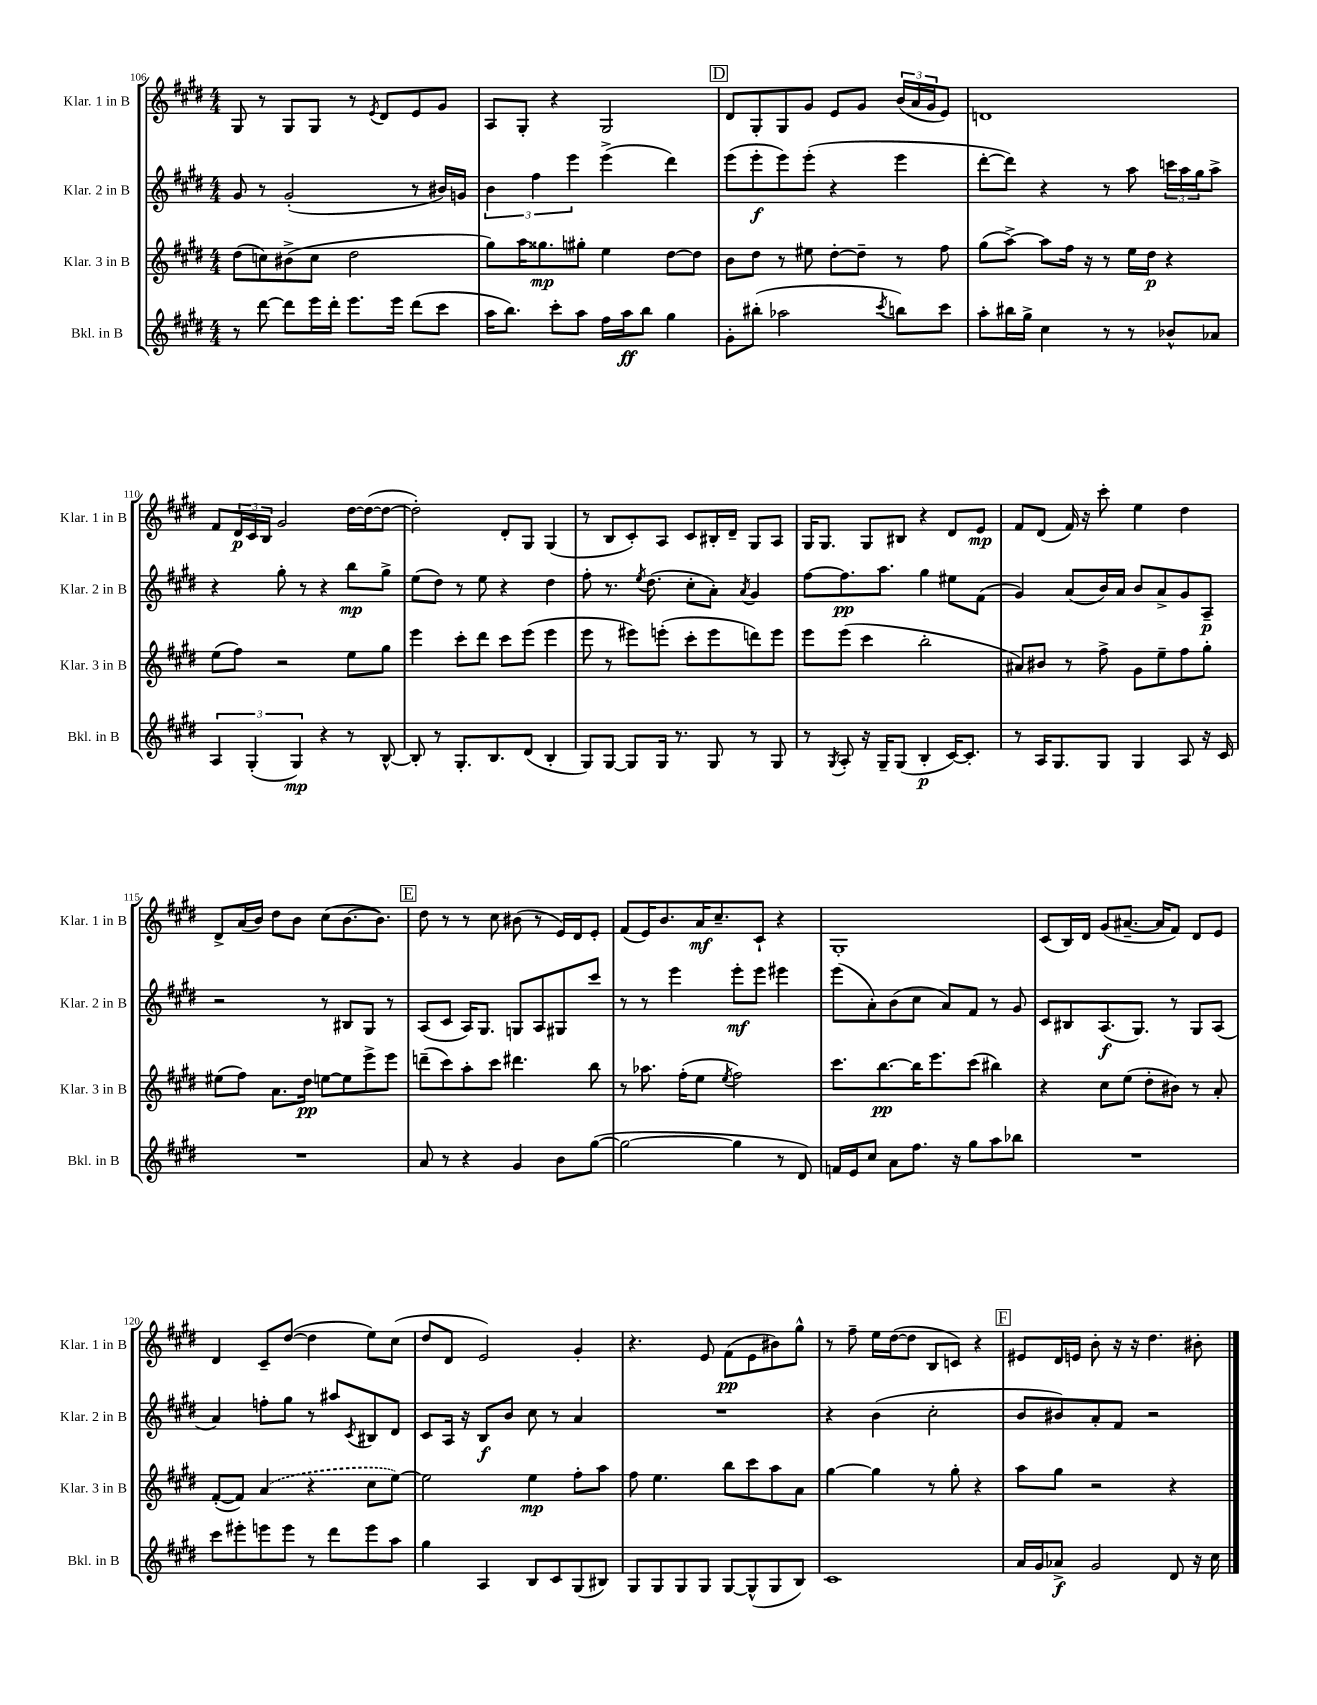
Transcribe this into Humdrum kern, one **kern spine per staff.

**kern	**dynam	**kern	**dynam	**kern	**dynam	**kern	**dynam
*part4	*part4	*part3	*part3	*part2	*part2	*part1	*part1
*staff4	*staff4	*staff3	*staff3	*staff2	*staff2	*staff1	*staff1
*I"Bkl. in B	*	*I"Klar. 3 in B	*	*I"Klar. 2 in B	*	*I"Klar. 1 in B	*
*I'Bkl. in B	*	*I'Klar. 3 in B	*	*I'Klar. 2 in B	*	*I'Klar. 1 in B	*
*clefG2	*	*clefG2	*	*clefG2	*	*clefG2	*
*k[f#c#g#d#]	*	*k[f#c#g#d#]	*	*k[f#c#g#d#]	*	*k[f#c#g#d#]	*
*M4/4	*	*M4/4	*	*M4/4	*	*M4/4	*
=106	=106	=106	=106	=106	=106	=106	=106
8r	.	(8dd#\L	.	8g#/	.	8G#/	.
[8ddd#\	.	8ccn\)	.	8r	.	8r	.
8ddd#\L]	.	(8b#X^\	.	(2g#'/	.	8G#/L	.
16eee\L	.	8cc\J	.	.	.	8G#/J	.
16ddd#'\JJ	.	.	.	.	.	.	.
8.eee\L	.	2dd#\	.	.	.	8r	.
.	.	.	.	.	.	8qe/	.
.	.	.	.	.	.	8d#/L	.
16eee\Jk	.	.	.	.	.	.	.
(8ddd#\L	.	.	.	8r	.	8e/	.
8ccc#\J	.	.	.	16b#X/LL)	.	8g#/J	.
.	.	.	.	16gn/JJ	.	.	.
=107	=107	=107	=107	=107	=107	=107	=107
16aa\KL	.	8gg#\L)	.	6b\	.	8A/L	.
8.bb\J)	.	.	.	.	.	.	.
.	.	16aa\K	.	.	.	8G#'/J	.
.	.	.	.	6ff#\	.	.	.
.	.	8.gg##X\	mp	.	.	.	.
8ccc#'\L	.	.	.	.	.	4r	.
.	.	.	.	6eee\	.	.	.
8aa\J	.	8gg#X'\J	.	.	.	.	.
16ff#\LL	.	4ee\	.	(4eee^\	.	2G#/	.
16aa\J	ff	.	.	.	.	.	.
8bb\J	.	.	.	.	.	.	.
4gg#\	.	[8dd#\L	.	4ddd#\)	.	.	.
.	.	8dd#\J]	.	.	.	.	.
!!LO:REH:place=s1:t=D
=108	=108	=108	=108	=108	=108	=108	=108
8g#'\L	.	8b\L	.	(8eee\L	.	8d#/L	.
(8bb#X'\J	.	8dd#\J	.	8eee'\	f	8G#'/	.
2aa-X\	.	8r	.	8eee\)	.	8G#/	.
.	.	8ee#X\	.	(8eee'\J	.	8g#/J	.
.	.	[8dd#'\L	.	4r	.	8e/L	.
.	.	8dd#~\J]	.	.	.	8g#/J	.
8qccc#/	.	.	.	.	.	.	.
8bbn\L)	.	8r	.	4eee\	.	(24b/LL	.
.	.	.	.	.	.	24a/	.
.	.	.	.	.	.	24g#/J	.
8ccc#\J	.	8ff#\	.	.	.	8e/J)	.
=109	=109	=109	=109	=109	=109	=109	=109
8aa'\L	.	(8gg#\L	.	[8ddd#'\L	.	1dn	.
16bb#X\L	.	[8aa^\J)	.	8ddd#\J])	.	.	.
16gg#^\JJ	.	.	.	.	.	.	.
4cc#\	.	8aa\L]	.	4r	.	.	.
.	.	16ff#\Jk	.	.	.	.	.
.	.	16r	.	.	.	.	.
8r	.	8r	.	8r	.	.	.
8r	.	16ee\LL	.	8aa\	.	.	.
.	.	16dd#\JJ	p	.	.	.	.
8b-X^^/L	.	4r	.	24cccn\LL	.	.	.
.	.	.	.	24aa\	.	.	.
.	.	.	.	24gg#\J	.	.	.
8a-X/J	.	.	.	8aa^\J	.	.	.
!!LO:LB:g=z
=110	=110	=110	=110	=110	=110	=110	=110
6A/	.	(8ee\L	.	4r	.	8f#/L	.
.	.	8ff#\J)	.	.	.	24d#/L	p
(6G#'/	.	.	.	.	.	24c#/	.
.	.	.	.	.	.	24B/JJ	.
.	.	2r	.	8gg#'\	.	2g#/	.
6G#/)	mp	.	.	.	.	.	.
.	.	.	.	8r	.	.	.
4r	.	.	.	4r	.	.	.
8r	.	8ee\L	.	8bb\L	mp	[16dd#\LL	.
.	.	.	.	.	.	(16dd#\J_	.
[8B^^/	.	8gg#\J	.	8gg#^\J	.	8dd#\J_	.
=111	=111	=111	=111	=111	=111	=111	=111
8B'/]	.	4eee\	.	(8ee\L	.	2dd#'\])	.
8r	.	.	.	8dd#\J)	.	.	.
8.G#'/L	.	8ccc#'\L	.	8r	.	.	.
.	.	8ddd#\J	.	8ee\	.	.	.
8.B/	.	.	.	.	.	.	.
.	.	8ccc#\L	.	4r	.	8d#'/L	.
(8d#/J	.	(8eee\J	.	.	.	8G#/J	.
4B'/	.	4eee\	.	4dd#\	.	(4G#/	.
=112	=112	=112	=112	=112	=112	=112	=112
8G#/L)	.	8eee\	.	8ff#'\	.	8r	.
[8G#/J	.	8r	.	8.r	.	8B/L	.
8G#/L]	.	8eee#X\L)	.	.	.	8c#'/)	.
.	.	.	.	8qee/	.	.	.
.	.	.	.	(8.dd#\	.	.	.
16G#/Jk	.	(8eeen'\J	.	.	.	8A/J	.
8.r	.	.	.	.	.	.	.
.	.	8ccc#'\L	.	8cc#'\L	.	8c#/L	.
8G#/	.	8eee\	.	8a'\J)	.	16B#X'/L	.
.	.	.	.	.	.	16d#~/JJ	.
.	.	.	.	8qa/	.	.	.
8r	.	8dddn\)	.	4g#/	.	8G#/L	.
8G#/	.	8eee\J	.	.	.	8A/J	.
=113	=113	=113	=113	=113	=113	=113	=113
8r	.	8eee\L	.	[8ff#\L	.	16G#/KL	.
.	.	.	.	.	.	8.G#/J	.
8qG#/	.	.	.	.	.	.	.
8A'/	.	(8eee\J	.	8.ff#\]	pp	.	.
16r	.	4ccc#\	.	.	.	8G#/L	.
16G#~/KL	.	.	.	8.aa\J	.	.	.
(8G#/J	.	.	.	.	.	8B#X/J	.
4B'/	p	2bb'\	.	4gg#\	.	4r	.
[16c#/KL)	.	.	.	8ee#X\L	.	8d#/L	.
8.c#'/J]	.	.	.	.	.	.	.
.	.	.	.	(8f#\J	.	8e/J	mp
=114	=114	=114	=114	=114	=114	=114	=114
8r	.	8a#X/L)	.	4g#/)	.	8f#/L	.
16A/KL	.	8b#X/J	.	.	.	(8d#/J	.
8.G#/	.	.	.	.	.	.	.
.	.	8r	.	(8a/L	.	16f#/)	.
.	.	.	.	.	.	16r	.
8G#/J	.	8ff#^\	.	16b/L)	.	8ccc#'\	.
.	.	.	.	16a/JJ	.	.	.
4G#/	.	8g#\L	.	8b/L	.	4ee\	.
.	.	8ee~\	.	8a^/	.	.	.
8A/	.	8ff#\	.	8g#/	.	4dd#\	.
16r	.	8gg#'\J	.	8A~/J	p	.	.
16c#/	.	.	.	.	.	.	.
!!LO:LB:g=z
=115	=115	=115	=115	=115	=115	=115	=115
1r	.	(8ee#X\L	.	2r	.	8d#^/L	.
.	.	8ff#\J)	.	.	.	(16a/L	.
.	.	.	.	.	.	16b/JJ)	.
.	.	8.a\L	.	.	.	8dd#\L	.
.	.	.	.	.	.	8b\J	.
.	.	16dd#\Jk	pp	.	.	.	.
.	.	[8een\L	.	8r	.	(8cc#\L	.
.	.	8ee\]	.	8B#X/L	.	[8.b\	.
.	.	8eee^\	.	8G#/J	.	.	.
.	.	.	.	.	.	8.b\J])	.
.	.	8eee\J	.	8r	.	.	.
!!LO:REH:place=s1:t=E
=116	=116	=116	=116	=116	=116	=116	=116
8a/	.	(8dddn~\L	.	(8A/L	.	8dd#\	.
8r	.	8ccc#\)	.	8c#/J	.	8r	.
4r	.	8aa'\	.	16A/KL)	.	8r	.
.	.	.	.	8.G#/J	.	.	.
.	.	8ccc#\J	.	.	.	8cc#\	.
4g#/	.	4.ddd#X\	.	8Gn/L	.	(8b#X\	.
.	.	.	.	8A/	.	8r	.
8b\L	.	.	.	8G#X/	.	16e/LL)	.
.	.	.	.	.	.	16d#/J	.
([8gg#\J	.	8bb\	.	8ccc#/J	.	8e'/J	.
=117	=117	=117	=117	=117	=117	=117	=117
2gg#\_	.	8r	.	8r	.	(8f#/L	.
.	.	8.aa-X\	.	8r	.	16e/K)	.
.	.	.	.	.	.	8.b/	.
.	.	.	.	4eee\	.	.	.
.	.	(16ff#'\KL	.	.	.	.	.
.	.	8ee\J	.	.	.	16a/K	mf
.	.	.	.	.	.	8.cc#~/	.
.	.	8qee/	.	.	.	.	.
4gg#\]	.	2ff#\)	.	8eee'\L	mf	.	.
.	.	.	.	8eee\J	.	8c#`/J	.
8r	.	.	.	4eee#X\	.	4r	.
8d#/)	.	.	.	.	.	.	.
=118	=118	=118	=118	=118	=118	=118	=118
16fn/LL	.	8.ccc#\L	.	(8eee\L	.	1G#'	.
16e/J	.	.	.	.	.	.	.
8cc#/J	.	.	.	8a'\)	.	.	.
.	.	[8.bb\	pp	.	.	.	.
8a\L	.	.	.	(8b\	.	.	.
8.ff#\J	.	16bb\K]	.	8cc#\J	.	.	.
.	.	8.eee\	.	.	.	.	.
.	.	.	.	8a/L)	.	.	.
16r	.	.	.	.	.	.	.
8gg#\L	.	(8ccc#\J	.	8f#/J	.	.	.
8aa\	.	4bb#X\)	.	8r	.	.	.
8bb-X\J	.	.	.	8g#/	.	.	.
=119	=119	=119	=119	=119	=119	=119	=119
1r	.	4r	.	8c#/L	.	(8c#/L	.
.	.	.	.	8B#X/	.	16B/L)	.
.	.	.	.	.	.	16d#/JJ	.
.	.	8cc#\L	.	(8.A/	f	(8g#/L	.
.	.	(8ee\J	.	.	.	[8.a#X~/J	.
.	.	.	.	8.G#/J)	.	.	.
.	.	8dd#'\L	.	.	.	.	.
.	.	.	.	.	.	16a#/KL]	.
.	.	8b#X\J)	.	8r	.	8f#/J)	.
.	.	8r	.	8G#/L	.	8d#/L	.
.	.	8a'/	.	(8A/J	.	8e/J	.
!!LO:LB:g=z
=120	=120	=120	=120	=120	=120	=120	=120
8ccc#\L	.	([8f#'/L	.	4a/)	.	4d#/	.
8eee#X'\	.	8f#/J])	.	.	.	.	.
8eeen\	.	(4a/	.	8ffn'\L	.	8c#~/L	.
8eee\J	.	.	.	8gg#\J	.	([8dd#/J	.
8r	.	4r	.	8r	.	4dd#\]	.
8ddd#\L	.	.	.	8aa#X/L	.	.	.
.	.	.	.	8qc#/	.	.	.
8eee\	.	8cc#\L	.	8B#X/	.	8ee\L)	.
8aa\J	.	[8ee\J)	.	8d#/J	.	(8cc#\J	.
=121	=121	=121	=121	=121	=121	=121	=121
4gg#\	.	2ee\]	.	8c#/L	.	8dd#/L	.
.	.	.	.	16A/Jk	.	8d#/J	.
.	.	.	.	16r	.	.	.
4A/	.	.	.	8B/L	f	2e/)	.
.	.	.	.	8b/J	.	.	.
8B/L	.	4ee\	mp	8cc#\	.	.	.
8c#/	.	.	.	8r	.	.	.
(8G#/	.	8ff#'\L	.	4a/	.	4g#'/	.
8B#X/J)	.	8aa\J	.	.	.	.	.
=122	=122	=122	=122	=122	=122	=122	=122
8G#/L	.	8ff#\	.	1r	.	4.r	.
8G#/	.	4.ee\	.	.	.	.	.
8G#/	.	.	.	.	.	.	.
8G#/J	.	.	.	.	.	8e/	.
[8G#/L	.	8bb\L	.	.	.	(8f#\L	pp
(8G#^^/]	.	8ccc#\	.	.	.	8e\	.
8G#/	.	8aa\	.	.	.	8b#X\)	.
8B/J)	.	8a\J	.	.	.	8gg#^^\J	.
=123	=123	=123	=123	=123	=123	=123	=123
1c#	.	[4gg#\	.	4r	.	8r	.
.	.	.	.	.	.	8ff#~\	.
.	.	4gg#\]	.	(4b\	.	16ee\LL	.
.	.	.	.	.	.	([16dd#\J	.
.	.	.	.	.	.	8dd#\J]	.
.	.	8r	.	2cc#'\	.	8B/L	.
.	.	8gg#'\	.	.	.	8cn/J)	.
.	.	4r	.	.	.	4r	.
!!LO:REH:place=s1:t=F
=124	=124	=124	=124	=124	=124	=124	=124
16a/LL	.	8aa\L	.	8b/L	.	8e#X/L	.
16g#/J	.	.	.	.	.	.	.
8a-X^/J	f	8gg#\J	.	8b#X/)	.	16d#/L	.
.	.	.	.	.	.	16en/JJ	.
2g#/	.	2r	.	8a'/	.	8b'\	.
.	.	.	.	8f#/J	.	16r	.
.	.	.	.	.	.	16r	.
.	.	.	.	2r	.	4.dd#\	.
8d#/	.	4r	.	.	.	.	.
16r	.	.	.	.	.	8b#X'\	.
16cc#\	.	.	.	.	.	.	.
==	==	==	==	==	==	==	==
*-	*-	*-	*-	*-	*-	*-	*-
